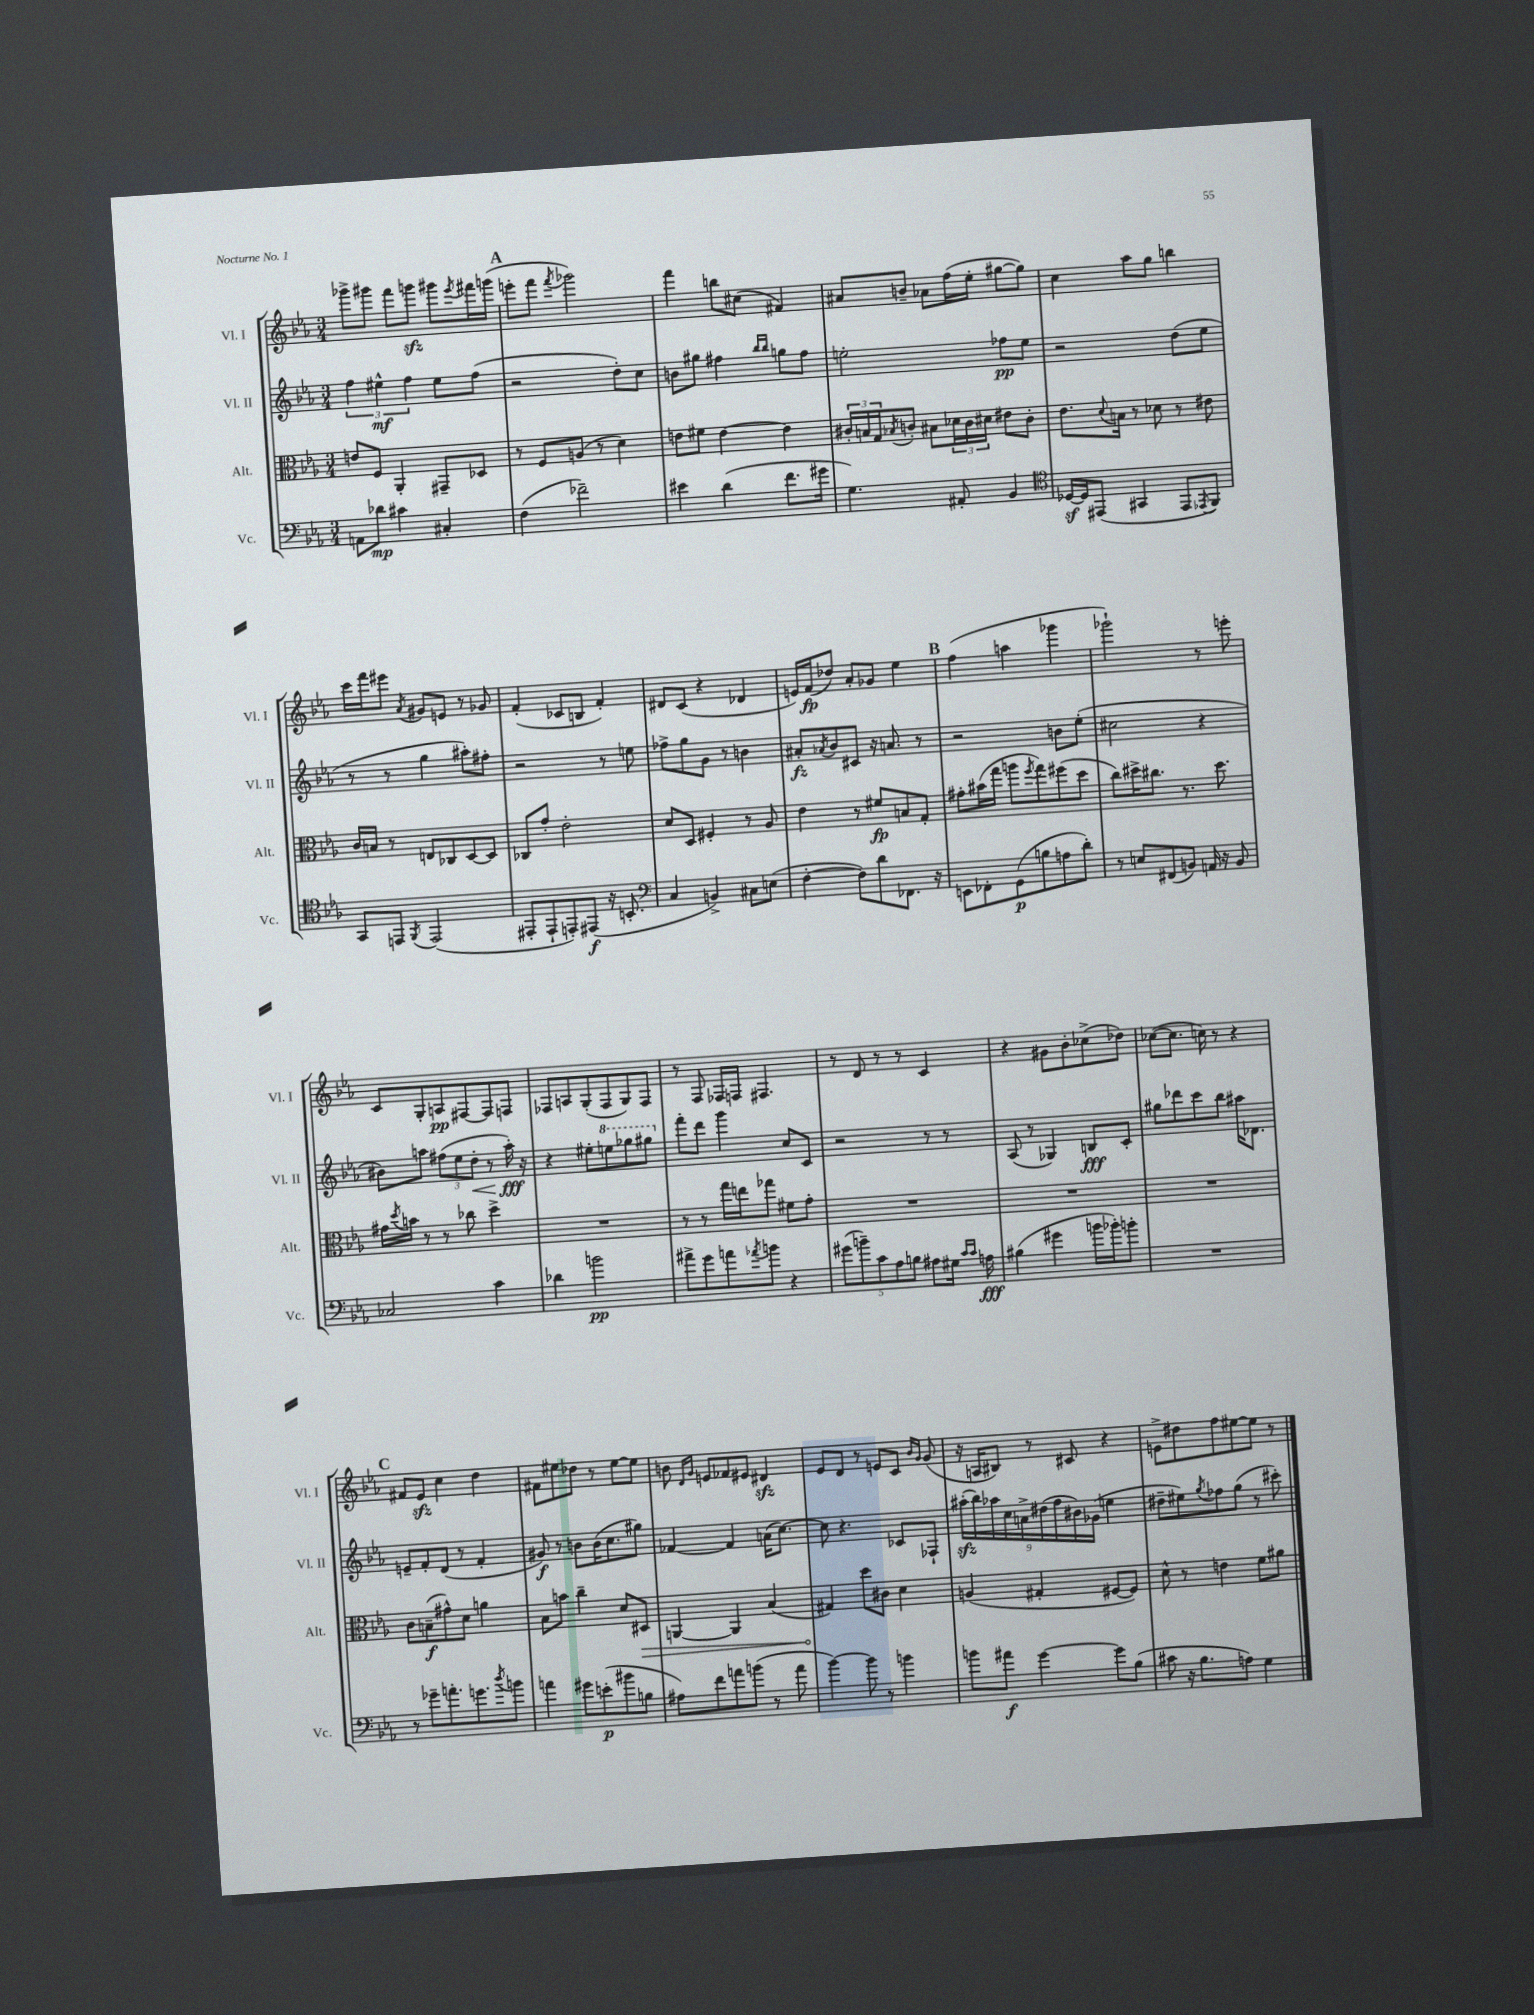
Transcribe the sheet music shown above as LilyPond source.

<<
\new StaffGroup <<
\new Staff = "s0" \with { instrumentName = "Vl. I" shortInstrumentName = "Vl. I" } {
    \clef treble \key ees \major \numericTimeSignature \time 3/4
    ges'''8-> gis'''8 f'''8 g'''8\sfz gis'''8 \acciaccatura { ees'''8 } fis'''16 g'''16( |
    \mark \markup { \bold "A" } e'''8-. f'''8 \acciaccatura { f'''8 } ges'''2) |
    f'''4 b''8 cis''8( fis'4) |
    ais'8 b'8-- aes'8 f''16( ees''16-. gis''8~ gis''8) |
    c''4 aes''8 g''8 b''4 |
    c'''16 f'''16 eis'''8 \acciaccatura { aes'8 } gis'8 e'8 r8 ges'8 |
    f'4-.( ces'8 b8 f'4-.) |
    dis'8 c'8( r4 des'4 |
    e'16) f'16\fp( des''8) aes'8-. ges'8 ees''4 |
    \mark \markup { \bold "B" } f''4( a''4 ges'''4 |
    ges'''2-!) r8 e'''8-. |
    c'8 g8-. a8\pp fis8~ fis8 f8 |
    fes8 a8 g8-.( fes8 g8) fes8 |
    r8 f8 fes16 f16 fis4. |
    r8 d'8 r8 r8 c'4 |
    r4 gis'8 bes'8-. ces''8->( des''8) |
    ces''8~( ces''8. c''16) r8 r4 |
    \mark \markup { \bold "C" } fis'8 ees'8\sfz c''4 d''4 |
    fis'8 eis''8 des''8 r8 eis''8~ eis''8 |
    b'8 \grace { d'16 g'16 } e'8 fes'8 eis'8 dis'4\sfz |
    ees'8 d'8 r8 e'8 c'8 \grace { bes'16 g'16 } g'8( |
    r16 a16 bis8) r8 cis'8 r4 |
    e'8-> dis''8 f''8 eis''8~ eis''8 r8 \bar "|." |
}
\new Staff = "s1" \with { instrumentName = "Vl. II" shortInstrumentName = "Vl. II" } {
    \clef treble \key ees \major \numericTimeSignature \time 3/4
    \tuplet 3/2 { f''4 eis''4-^\mf f''4 } eis''8 f''8( |
    \mark \markup { \bold "A" } r2 d''8-.) c''8 |
    b'8 gis''8 fis''4 \grace { bes''16 bes''16 } g''8 fis''8 |
    e''2-. fes''8\pp e''8 |
    r2 d''8( ees''8 |
    r8 r8 g''4 ais''8-.) fis''8-. |
    r2 r8 e''8 |
    fes''8-> g''8 g'8 r8 b'4 |
    ais'8-.\fz \acciaccatura { aes'8 } bes'8 cis'8 r16 a'8. r8 |
    \mark \markup { \bold "B" } r2 b'8 ees''8-.( |
    cis''2 r4 |
    bis'8) a''8 \tuplet 3/2 { fis''8( ees''8 d''8-.\< } r8 a''16-.\fff\!) r16 |
    r4 eis''8-. \ottava #1 e'''8 ges'''8 gis'''8 \ottava #0 |
    f'''8-. d'''8 g'''4 c''8 c'8 |
    r2 r8 r8 |
    aes8( r8 ges4) b8\fff c'8-. |
    gis''8 des'''8 c'''8 bes''8 ais''16 des'8. |
    \mark \markup { \bold "C" } e'8-- f'8-. d'8( r8 f'4-. |
    gis'8\f) r8 b'8 b'16( c''8. gis''8) |
    fes'4~ fes'4 a'16( c''8.~) |
    c''8 r4. ces'8 fes8-! |
    \tuplet 9/8 { ais''16-.\sfz( bes''16) aes''16 c''16 a'16-> dis''16( f''16 bis'16) ges'16( } e''4 |
    dis''8-- eis''8) \acciaccatura { g''8 } fes''8 g''8( r8 cis'''8-.) \bar "|." |
}
\new Staff = "s2" \with { instrumentName = "Alt." shortInstrumentName = "Alt." } {
    \clef alto \key ees \major \numericTimeSignature \time 3/4
    e'8 f8 aes,4-. gis,8-- des8 |
    \mark \markup { \bold "A" } r8 f8 a8( r8 d'4) |
    e'8 fis'8 e'4~ e'4 |
    \tuplet 3/2 { cis'16-. b16 g16 } \acciaccatura { bes8 } c'8-. bis8 \tuplet 3/2 { des'16 c'16 dis'16 } eis'8 c'8-. |
    ees'8. \appoggiatura { d'8 } b16 r8 des'8 r8 eis'8 |
    c'16 b16 r8 e8 ces8 d8~ d8 |
    ces8 g'8-. ees'2-. |
    d'8 d8 fis4-. r8 aes8 |
    ees'4 r8 fis'8\fp b8 g8-. |
    \mark \markup { \bold "B" } gis'8-. bis'16( g''16 a''8 \acciaccatura { f''8 } g''8) fis''8( d''8 |
    c''8) dis''16-> cis''8. r8. dis''8. |
    gis'16 \acciaccatura { d''8 } b'16 r8 r8 ces''8 d''4-> |
    R2. |
    r8 r8 g''16 e''16 ges''8 fis'8 g'8-. |
    R2. |
    R2. |
    R2. |
    \mark \markup { \bold "C" } c'8 b8--\f( gis'8-^) d'8 a'4 |
    bes8 b'8 c''4-- d'8 \once \override Hairpin.circled-tip = ##t dis8\> |
    a,4~ a,4 bes4( |
    gis4\!) d''8 cis'8 d'4 |
    a4( gis4-. fis8~ fis8) |
    d'8-^ r8 e'4 f'8 ais'8 \bar "|." |
}
\new Staff = "s3" \with { instrumentName = "Vc." shortInstrumentName = "Vc." } {
    \clef bass \key ees \major \numericTimeSignature \time 3/4
    a,8 des'8\mp cis'4 cis4-. |
    \mark \markup { \bold "A" } f4( fes'2--) |
    eis'4 d'4( f'8. gis'16 |
    g4.) ais,8-. bes,4 |
    \clef tenor des16~\sf des16 eis,8( gis,4 eis,8 \acciaccatura { ees,8 } f,8) |
    g,8 e,8 \acciaccatura { f,8 } e,2( |
    eis,8-. eis,8-! e,8-.) eis,8\f( r16 b,8.-. |
    \clef bass c4 b,4->) cis8 e8( |
    f4~-. f8) d'8 fes,8. r16 |
    \mark \markup { \bold "B" } e,8 fes,8-. g,8\p( b8 a8 d'8-.) |
    r8 e8 fis,8( b,8) a,16 r16 b,8 |
    ces2 c'4 |
    des'4 b'2\pp |
    ais'8-> g'8 a'8 \acciaccatura { aes'8 } b'8 r4 |
    \tuplet 5/4 { gis'8( b'8--) c'8 aes8 b8 } ais8 gis16 \grace { c'16 c'16 } a16\fff |
    bis4( gis'4 b'16 bes'16-.) b'8-. |
    R2. |
    \mark \markup { \bold "C" } r8 ges'8-- a'8.-. g'8. \acciaccatura { d''8 } b'8 |
    a'4 gis'8 e'8-.\p( bis'8 b8 |
    ais8) f'8 a'8 b'8( r8 a'8 |
    bes'4~) bes'8 r8 b'4 |
    b'8 ais'8\f g'4~ g'8 bes8( |
    cis'8 r16 bes8. a8) g4 \bar "|." |
}
>>
>>
\layout { \context { \Score \remove "Bar_number_engraver" } }
